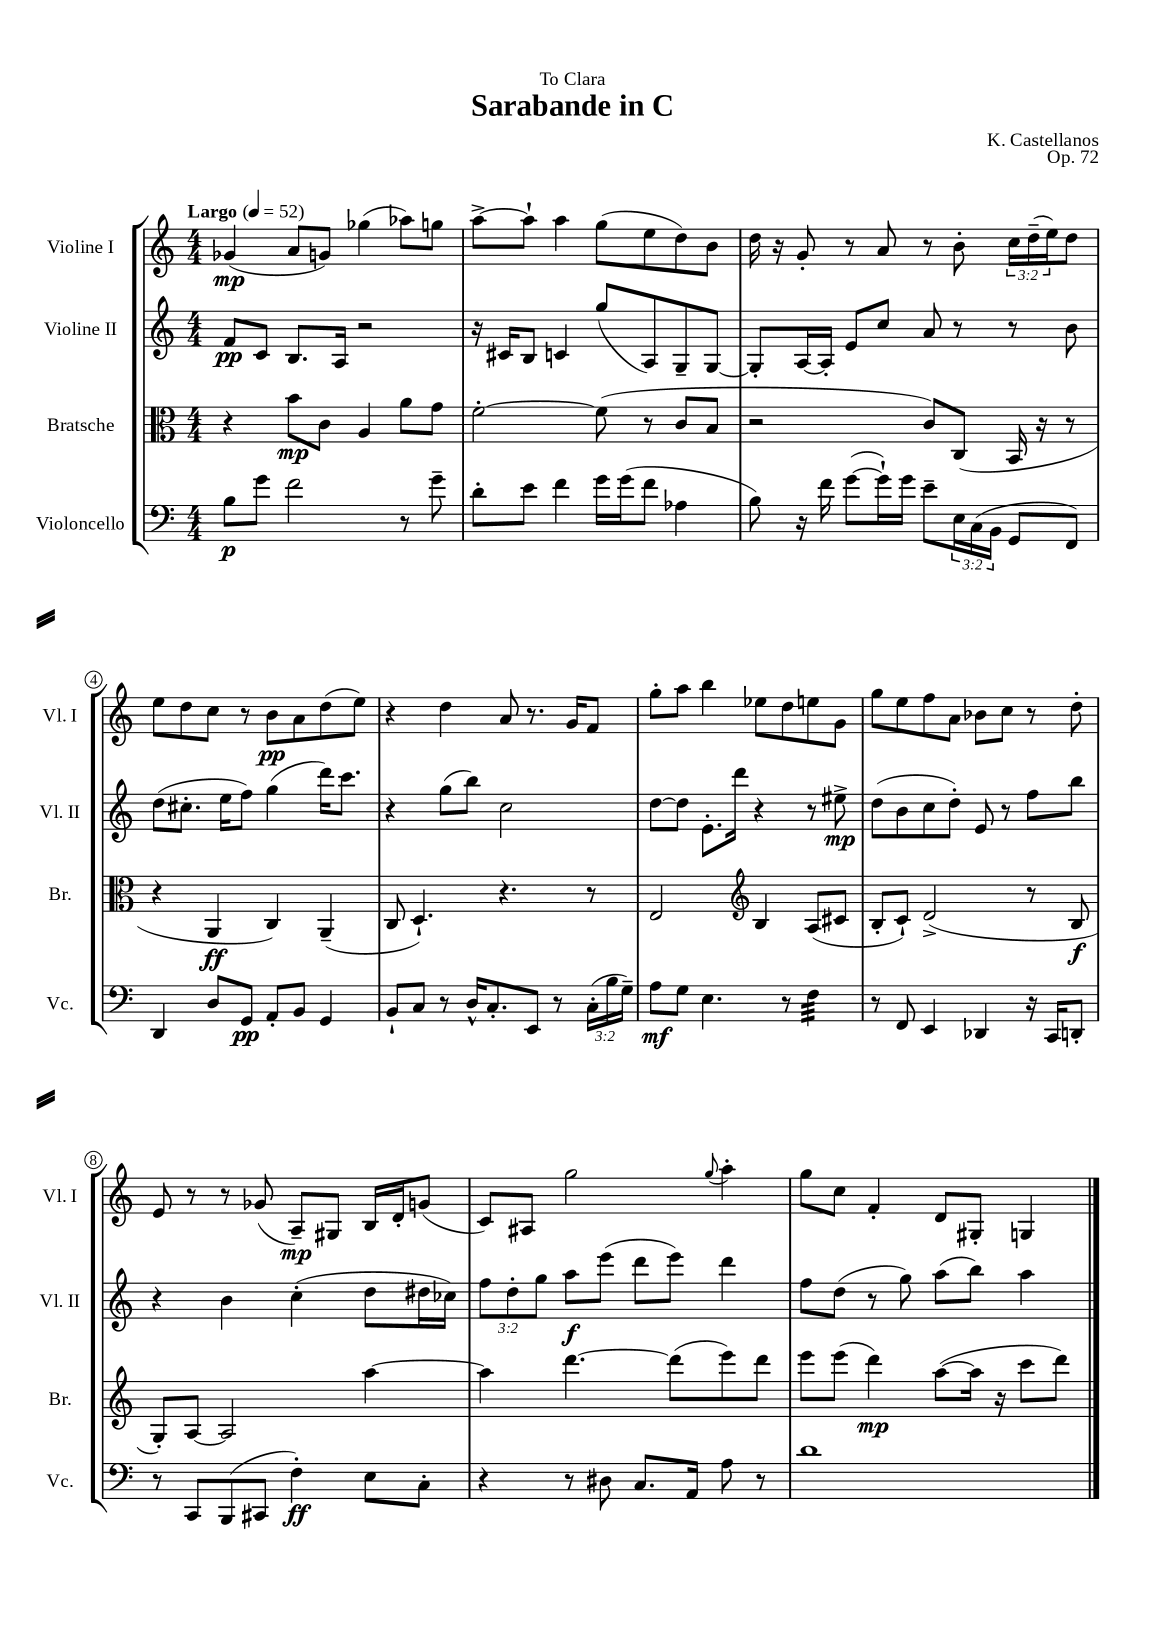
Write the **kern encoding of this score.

**kern	**kern	**kern	**kern
*staff4	*staff3	*staff2	*staff1
*clefF4	*clefC3	*clefG2	*clefG2
*k[]	*k[]	*k[]	*k[]
*M4/4	*M4/4	*M4/4	*M4/4
*MM52	*MM52	*MM52	*MM52
8B\L	4r	8f/L	(4g-/
8g\J	.	8c/J	.
2f\	8b\L	8.B/L	8a/L
.	8c\J	.	8g/J)
.	.	16A/Jk	.
.	4A/	2r	(4gg-\
8r	8a\L	.	8aa-\L)
8g~\	8g\J	.	8gg\J
=	=	=	=
8d'\L	[2f'\	16r	[8aa^\L
.	.	16c#/LK	.
8e\J	.	8B/J	8aa`\]J
4f\	.	4c/	4aa\
16g\LL	(8f\]	(8gg/L	(8gg\L
(16g\J	.	.	.
8f\J	8r	8A/)	8ee\
4A-\	8c/L	8G~/	8dd\)
.	8B/J	[8G/J	8b\J
=	=	=	=
8B\)	2r	8G'/]L	16dd\
.	.	.	16r
16r	.	[16A/L	8g'/
16f\	.	16A'/]JJ	.
([8g\L	.	8e/L	8r
16g`\]L)	.	8cc/J	8a/
16g\JJ	.	.	.
8e~\L	8c/L)	8a/	8r
24E\L	(8C/J	8r	8b'\
(24C\	.	.	.
24BB\JJ	.	.	.
8GG/L	16BB/	8r	24cc\LL
.	.	.	(24dd~\
.	16r	.	.
.	.	.	24ee\J)
8FF/J)	8r	8b\	8dd\J
=	=	=	=
4DD/	4r	(8dd\L	8ee\L
.	.	8.cc#'\J	8dd\
8D/L	4AA/	.	8cc\J
.	.	16ee\LK	.
8GG/J	.	8ff\J)	8r
8AA'/L	4C/)	(4gg\	8b\L
8BB/J	.	.	8a\
4GG/	(4AA~/	16ddd\LK)	(8dd\
.	.	8.ccc\J	.
.	.	.	8ee\J)
=	=	=	=
8BB`/L	8C/	4r	4r
8C/J	4.D`/)	.	.
8r	.	(8gg\L	4dd\
16D^^/LK	.	8bb\J)	.
8.C'/	.	.	.
.	4.r	2cc\	8a/
8EE/J	.	.	8.r
8r	.	.	.
.	.	.	16g/LK
(24C'\LL	8r	.	8f/J
24B\	.	.	.
24G~\JJ)	.	.	.
=	=	=	=
8A\L	2E/	[8dd\L	8gg'\L
8G\J	.	8dd\]J	8aa\J
4.E\	.	8.e'\L	4bb\
.	.	16ddd\Jk	.
*	*clefG2	*	*
.	4B/	4r	8ee-\L
8r	.	.	8dd\
4F\	(8A/L	8r	8ee\
.	8c#/J	8ee#^\	8g\J
=	=	=	=
8r	8B'/L	(8dd\L	8gg\L
8FF/	8c`/J)	8b\	8ee\
4EE/	(2d^/	8cc\	8ff\
.	.	8dd'\J)	8a\J
4DD-/	.	8e/	8b-\L
.	.	8r	8cc\J
16r	8r	8ff\L	8r
16CC/LK	.	.	.
8DD'/J	8B/	8bb\J	8dd'\
=	=	=	=
8r	8G'/L)	4r	8e/
8CC/L	[8A/J	.	8r
(8BBB/	2A/]	4b\	8r
8CC#/J	.	.	(8g-/
4F'\)	.	(4cc'\	8A~/L)
.	.	.	8G#/J
8E\L	[4aa\	8dd\L	16B/LL
.	.	.	16d'/J
8C'\J	.	16dd#\L	(8g/J
.	.	16cc-\JJ)	.
=	=	=	=
4r	4aa\]	12ff\L	8c/L)
.	.	12dd'\	.
.	.	.	8A#/J
.	.	12gg\J	.
8r	[4.ddd\	8aa\L	2gg\
8D#\	.	(8eee\J	.
8.C/L	.	8ddd\L	.
.	(8ddd\]L	8eee\J)	.
16AA/Jk	.	.	.
.	.	.	8qqgg/
8A\	8eee\)	4ddd\	4aa'\
8r	8ddd\J	.	.
=	=	=	=
1d	8eee\L	8ff\L	8gg\L
.	(8eee\J	(8dd\J	8cc\J
.	4ddd\)	8r	4f'/
.	.	8gg\)	.
.	([8aa\L	(8aa\L	8d/L
.	16aa\]Jk	8bb\J)	8G#'/J
.	16r	.	.
.	8ccc\L	4aa\	4G/
.	8ddd\J)	.	.
==	==	==	==
*-	*-	*-	*-
